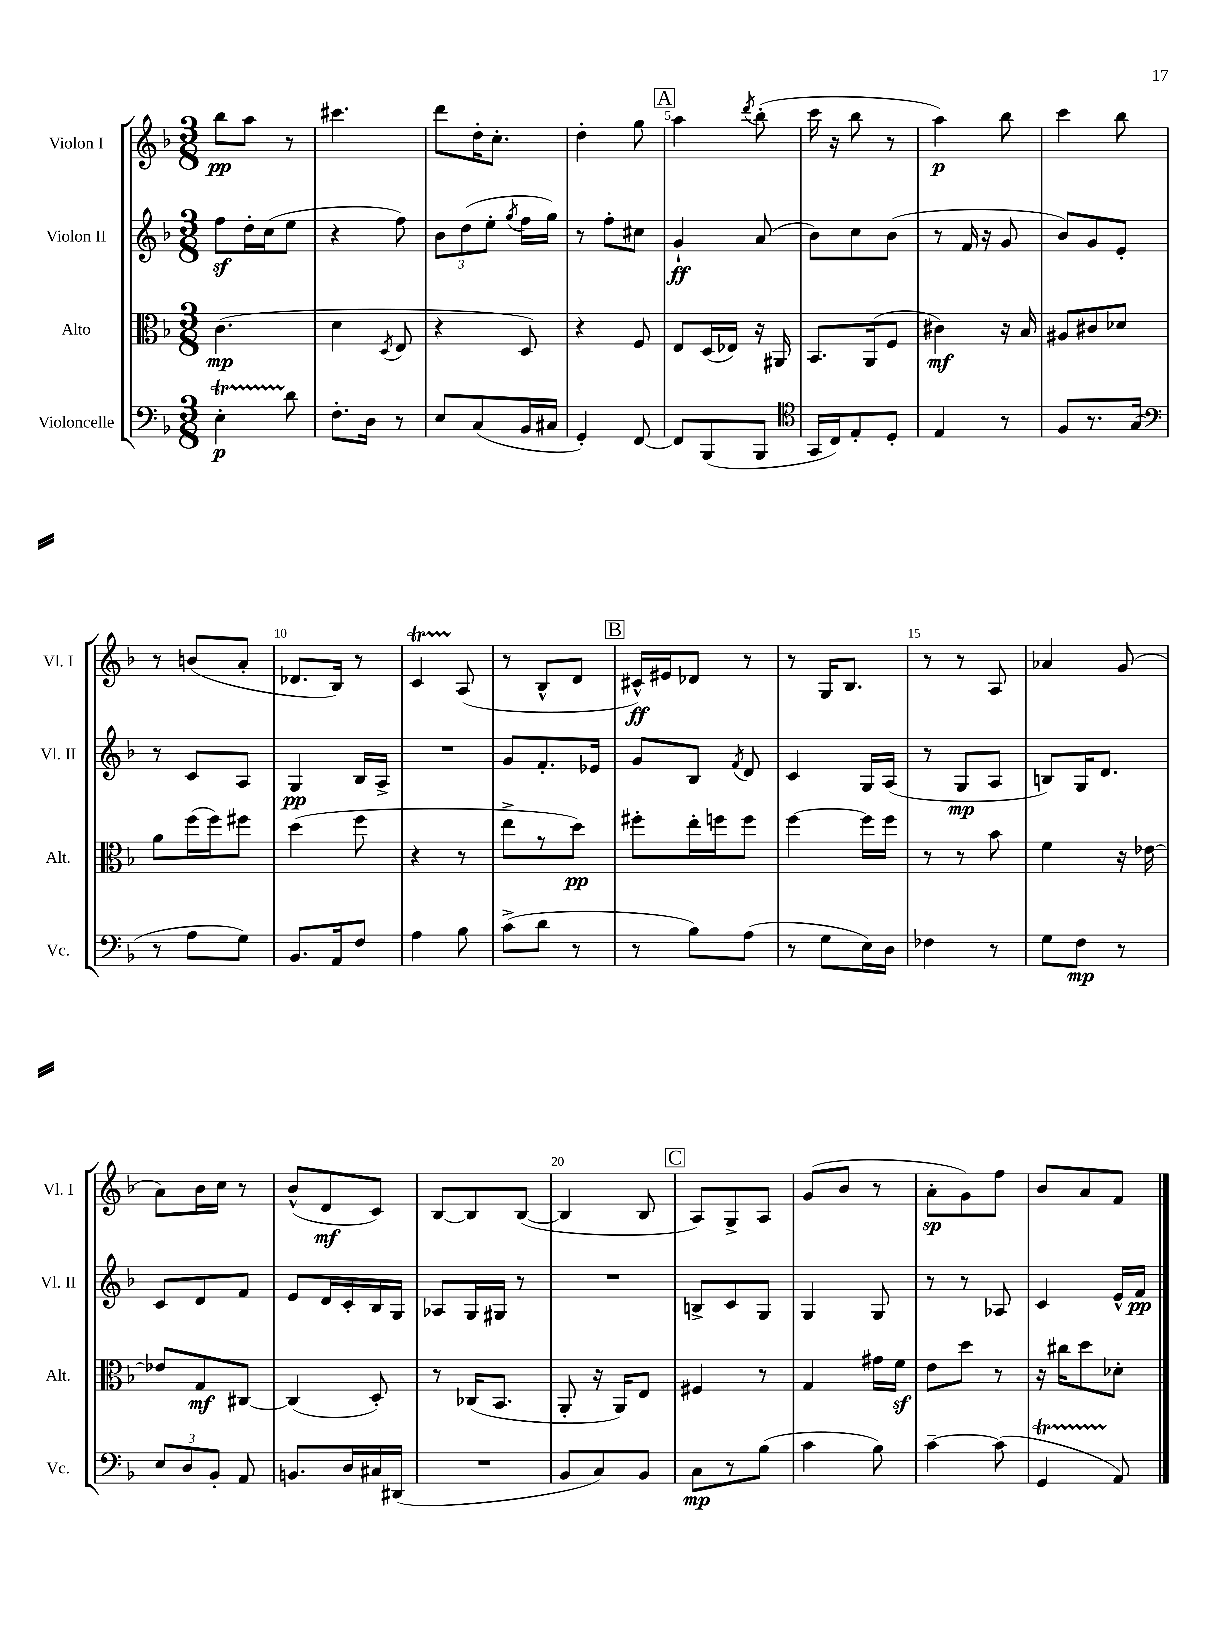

**kern	**kern	**kern	**kern
*staff4	*staff3	*staff2	*staff1
*clefF4	*clefC3	*clefG2	*clefG2
*k[b-]	*k[b-]	*k[b-]	*k[b-]
*M3/8	*M3/8	*M3/8	*M3/8
4E'	(4.c	8ff	8bb-
.	.	16dd'	8aa
.	.	(16cc	.
8d	.	8ee	8r
=	=	=	=
8.F'	4d	4r	4.ccc#
16D	.	.	.
.	8qD	.	.
8r	8E	8ff)	.
=	=	=	=
8E	4r	12b-	8ddd
.	.	(12dd	.
(8C	.	.	16dd'
.	.	12ee'	.
.	.	.	8.cc'
.	.	8qgg	.
16BB-	8D)	16ff	.
16C#	.	16gg)	.
=	=	=	=
4GG')	4r	8r	4dd'
.	.	8ff'	.
[8FF	8F	8cc#	8gg
=	=	=	=
8FF]	8E	4g`	4aa
(8BBB-	(16D	.	.
.	16E-)	.	.
.	.	.	8qddd
8BBB-	16r	(8a	(8bb-'
.	16AA#	.	.
=	=	=	=
*clefC4	*	*	*
16GG	8.BB-	8b-)	16ccc
16C)	.	.	16r
8E'	.	8cc	8bb-
.	(16AA	.	.
8D'	8F	(8b-	8r
=	=	=	=
4E	4c#)	8r	4aa)
.	.	16f	.
.	.	16r	.
8r	16r	8g	8bb-
.	16B-	.	.
=	=	=	=
8F	8A#	8b-)	4ccc
8.r	8c#	8g	.
.	8d-	8e'	8bb-
(16G	.	.	.
=	=	=	=
*clefF4	*	*	*
8r	8a	8r	8r
8A	(16ff	8c	(8b
.	16ff)	.	.
8G)	8ff#	8A	8a'
=	=	=	=
8.BB-	(4dd	4G	8.d-
16AA	.	.	16B-)
8F	8ff	16B-	8r
.	.	16A^	.
=	=	=	=
4A	4r	4.r	4c
8B-	8r	.	(8A
=	=	=	=
(8c^	8ee^	8g	8r
8d	8r	8.f'	8B-^^
8r	8dd)	.	8d
.	.	16e-	.
=	=	=	=
8r	8ff#'	8g	16c#^^)
.	.	.	16e#
8B-)	16ee'	8B-	8d-
.	16ff	.	.
.	.	8qf	.
(8A	8ff	8d	8r
=	=	=	=
8r	[4ff	4c	8r
8G	.	.	16G
.	.	.	8.B-
16E)	16ff]	16G	.
16D	16ff	(16A	.
=	=	=	=
4F-	8r	8r	8r
.	8r	8G	8r
8r	8b-	8A	8A
=	=	=	=
8G	4f	8B)	4a-
8F	.	16G	.
.	.	8.d	.
8r	16r	.	(8g
.	[16e-	.	.
=	=	=	=
12E	8e-]	8c	8a)
12D	.	.	.
.	8G	8d	16b-
12BB-'	.	.	.
.	.	.	16cc
8AA	[8C#	8f	8r
=	=	=	=
8.BB	(4C#]	8e	(8b-^^
.	.	16d	8d
16D	.	16c'	.
16C#	8D')	16B-	8c)
(16DD#	.	16G	.
=	=	=	=
4.r	8r	8A-	[8B-
.	(16C-	16G	8B-]
.	8.BB-	16G#	.
.	.	8r	([8B-
=	=	=	=
8BB-	8AA'	4.r	4B-]
8C)	16r	.	.
.	16AA)	.	.
8BB-	8E	.	8B-
=	=	=	=
8C	4F#	8B^	8A)
8r	.	8c	8G^
(8B-	8r	8G	8A
=	=	=	=
4c	4G	4G	(8g
.	.	.	8b-
8B-)	16g#	8G	8r
.	16f	.	.
=	=	=	=
[4c~	8e	8r	8a'
.	8dd	8r	8g)
(8c]	8r	8A-	8ff
=	=	=	=
4GG	16r	4c	8b-
.	16cc#	.	.
.	8dd	.	8a
8AA)	8d-'	16e^^	8f
.	.	16f	.
==	==	==	==
*-	*-	*-	*-
